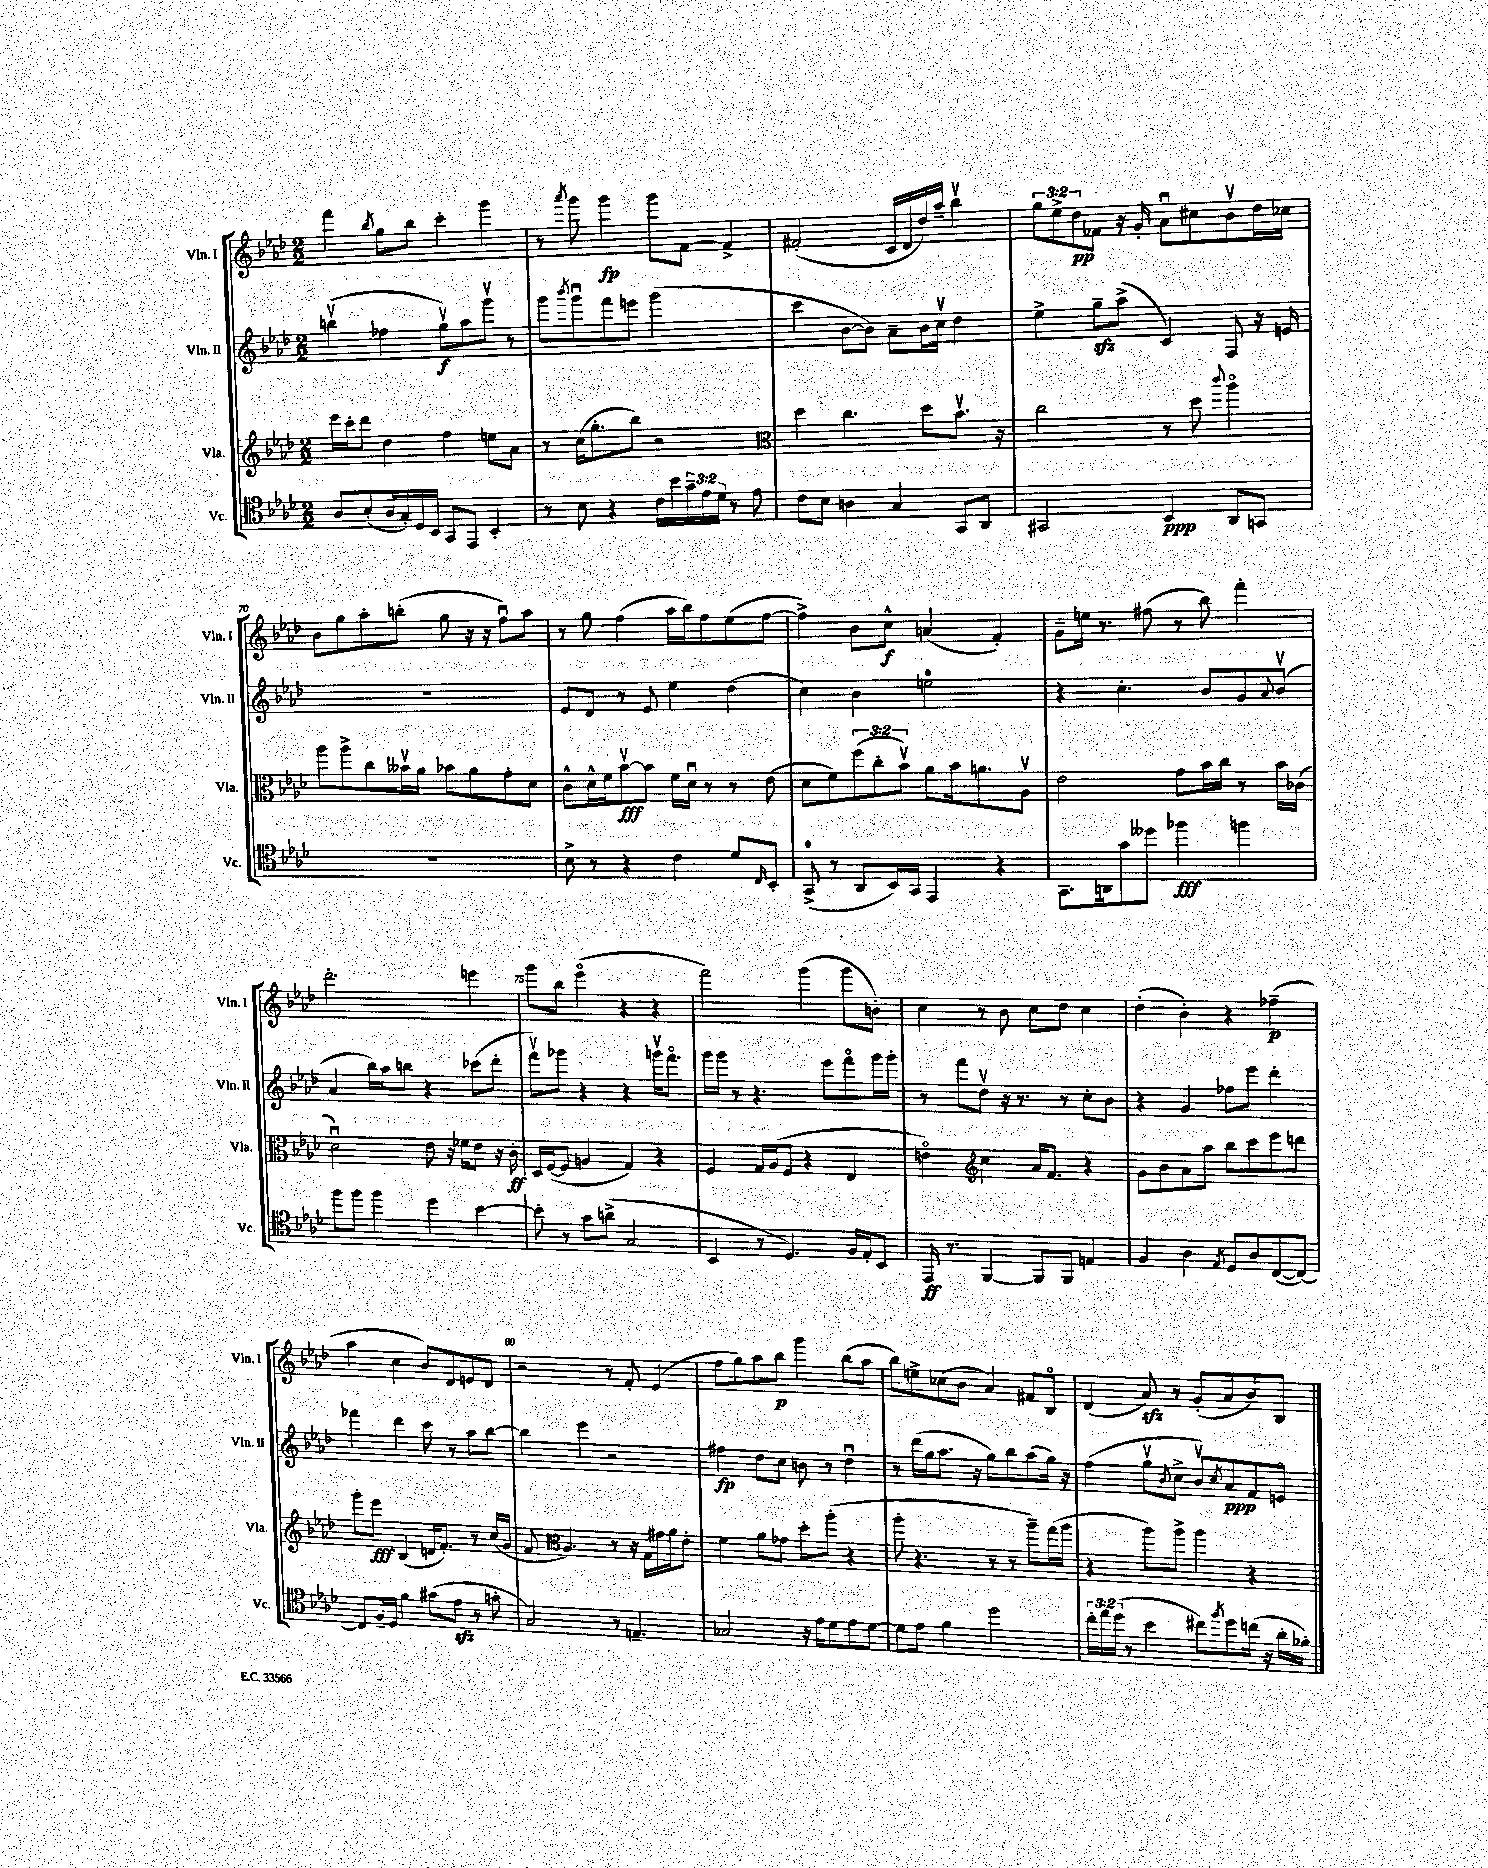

**kern	**kern	**kern	**kern
*staff4	*staff3	*staff2	*staff1
*clefC4	*clefG2	*clefG2	*clefG2
*k[b-e-a-d-]	*k[b-e-a-d-]	*k[b-e-a-d-]	*k[b-e-a-d-]
*M2/2	*M2/2	*M2/2	*M2/2
8A-	16eee-	(4bbv	4fff
.	16ccc'	.	.
(8B-'	8ddd-	.	.
.	.	.	8qbb-
16A-	4dd-	4ff-	8gg
16G')	.	.	.
16D-	.	.	8bb-
16BB-	.	.	.
8GG	4ff	8ggv)	4ccc'
8EE-	.	8aa-	.
4BB-'	8ee	8gggv	4ggg
.	8a-	8r	.
=	=	=	=
8r	8r	8ggg	8r
.	.	8qbbb-	8qaaa-
8B-	(16cc	8gggu	8ggg
.	8.gg'	.	.
4r	.	8fff	4ggg
.	8bb-)	8eee	.
16c	2r	(2ggg	8ggg
16b-	.	.	.
24g~	.	.	[8f
24e-	.	.	.
24d-	.	.	.
8r	.	.	4f^]
8e-	.	.	.
=	=	=	=
*	*clefC3	*	*
8c	4dd-	4ccc	(2f#'
8B-	.	.	.
4A	4.cc	[8b-	.
.	.	8b-])	.
4G	.	8a-~	16c
.	.	.	16d-
.	8dd-	16b-	16dd-)
.	.	16ccv	16aa-~
8GG	8.b-v	4dd-	4bb-v
8AA-	.	.	.
.	16r	.	.
=	=	=	=
2GG#	2cc	4ee-^	12gg
.	.	.	12ee-^
.	.	.	12dd-
.	.	8gg~	8f-
.	.	(8aa-^	16r
.	.	.	16g'
4BB-	8r	4c)	8a-u
.	8dd-	.	8cc#
.	8qqccc	.	.
8AA-	4aa-o	8F	8b-v
8GG	.	16r	16dd-
.	.	16e	16cc-
=	=	=	=
1r	8aa-	1r	8b-
.	8aa-^	.	8gg
.	8cc	.	8aa-'
.	16b--v	.	(8bb'
.	16a-	.	.
.	8b-	.	8gg
.	8a-	.	16r
.	.	.	16r
.	8g'	.	8ffu)
.	8d-	.	8aa-
=	=	=	=
8B-^	8c^^	8e-	8r
8r	16d-^^	8d-	8gg
.	16f	.	.
4r	[8b-v	8r	(4ff
.	8b-]	8e-	.
4c	16f	4ee-	16aa-
.	16d-u	.	16bb-)
.	8r	.	8ff
8d-	8r	(4dd-	(8ee-
16qqC	.	.	.
8BB-'	(8e-	.	[8ff
=	=	=	=
(8GG^	8d-	4cc)	4ff^])
8r	8f)	.	.
8AA-	(12ff	4b-	8b-
.	12cc'	.	.
16BB-)	.	.	8cc^^
.	12b-v)	.	.
16GG	.	.	.
4EE-	8a-	2ee	(4a
.	16b-	.	.
.	8.a	.	.
4r	.	.	4f')
.	8A-v	.	.
=	=	=	=
8.GG	2e-	4r	8g~
.	.	.	16ee
16AA	.	.	8.r
8g	.	4.cc'	.
8dd--	.	.	(8ff#
4ff-	8g	.	8r
.	16b-	8b-	8bb-)
.	16cc	.	.
4ff	8r	8g	4fff'
.	.	8qqa-	.
.	16b-	(8b-v	.
.	(16c-	.	.
=	=	=	=
8ff	2d-u)	4a-	2.ddd-'
8ff	.	.	.
4ff	.	16bb-)	.
.	.	16aa-	.
.	.	8bb	.
4dd-	8e-	4r	.
.	16r	.	.
.	16f-	.	.
[4b-	8e-	(8ccc-	4eee
.	16r	8ddd-'	.
.	16c'	.	.
=	=	=	=
8b-']	16D-	8fffv)	8ggg
.	([16F	.	.
8r	8F]	8ggg-	8bb-
8g	4A	4r	(4eee-o
(8a^	.	.	.
2G	4G)	4r	4r
.	4r	16gggv	4r
.	.	8.fffo	.
=	=	=	=
4BB-	4F	16ggg	2fff)
.	.	16ggg	.
.	.	8r	.
8r	16G	4.r	.
.	(16A-	.	.
4.D-)	8F	.	.
.	4r	.	(4ggg
.	.	8eee-	.
16F	4E-	8fffo	8ggg
16E-'	.	.	.
8BB-	.	16ggg	8b')
.	.	16ggg'	.
=	=	=	=
16EE-	4eo)	8r	4cc
8.r	.	.	.
.	.	8fff	.
*	*clefG2	*	*
[4FF	4cc	8dd-v	8r
.	.	16r	8b-
.	.	8.r	.
8FF]	16a-	.	8cc
.	8.f	.	.
8FF	.	8r	8dd-
4E	4r	8cc'	4cc
.	.	8b-	.
=	=	=	=
4F	8g	4r	(4dd-'
.	8b-	.	.
4A-	8a-	4g	4b-')
.	8aa-	.	.
8qE-	.	.	.
8D-	8bb-	8ff-	4r
8A-	8ccc	8eee-	.
([8C	8eee-	4ddd-'	(4ff-~
8C_)	8ddd	.	.
=	=	=	=
8C]	8ggg'	4fff-	4aa-
16F~	8eee-	.	.
16D-	.	.	.
4f	(4B-	4ddd-	4cc
(8g#	16d	8ccc	8b-)
.	8.f')	.	.
8e-	.	8r	8d-
8r	8r	8aa-	8e
8g'	(16cc	[8bb-	8d-
.	16g	.	.
=	=	=	=
2G)	8f	4bb-]	2r
*	*clefC3	*	*
.	4.A-)	.	.
.	.	4eee-	.
8r	8r	2r	8r
4.E~	16r	.	8f'
.	16G	.	.
.	16g#	.	(4e-
.	16a-	.	.
.	8e-'	.	.
=	=	=	=
2G-	4f	4ff#	8ff
.	.	.	8gg)
.	8a-	8dd-	8aa-
.	8g-	8cc	8bb-
16r	8dd-'	8b	4ggg
16e-	.	.	.
8d-	(8aa-'	8r	.
8e-	4r	4dd-u	(8bb-
[8d-	.	.	8aa-
=	=	=	=
8d-]	8aa-'	8r	8bb-)
8e-	4.r	(16ddd-	8ee^
.	.	16gg	.
4f	.	8.aa-	(8cc-
.	.	.	8b-
.	.	16r	.
2dd-	8r	8gg)	4a-)
.	8r	8bb-	.
.	8aa-~)	(8aa-	8f#
.	(16gg	16gg)	8B-o
.	16aa-	16r	.
=	=	=	=
24cc'	4r	(4ff	(4d-
24ee-	.	.	.
(24dd-	.	.	.
8r	.	.	.
4b-	8aa-)	8ggv	8a-)
.	.	8qb-	.
.	8aa-^	8cc^	8r
8cc#)	4aa-	8b-v)	(8g'
8qff	.	8qcc	.
8dd-	.	8a-	8a-
(16cc	4r	8f	8b-)
16r	.	.	.
16a-'	.	8eo	8B-
16f-')	.	.	.
==	==	==	==
*-	*-	*-	*-
